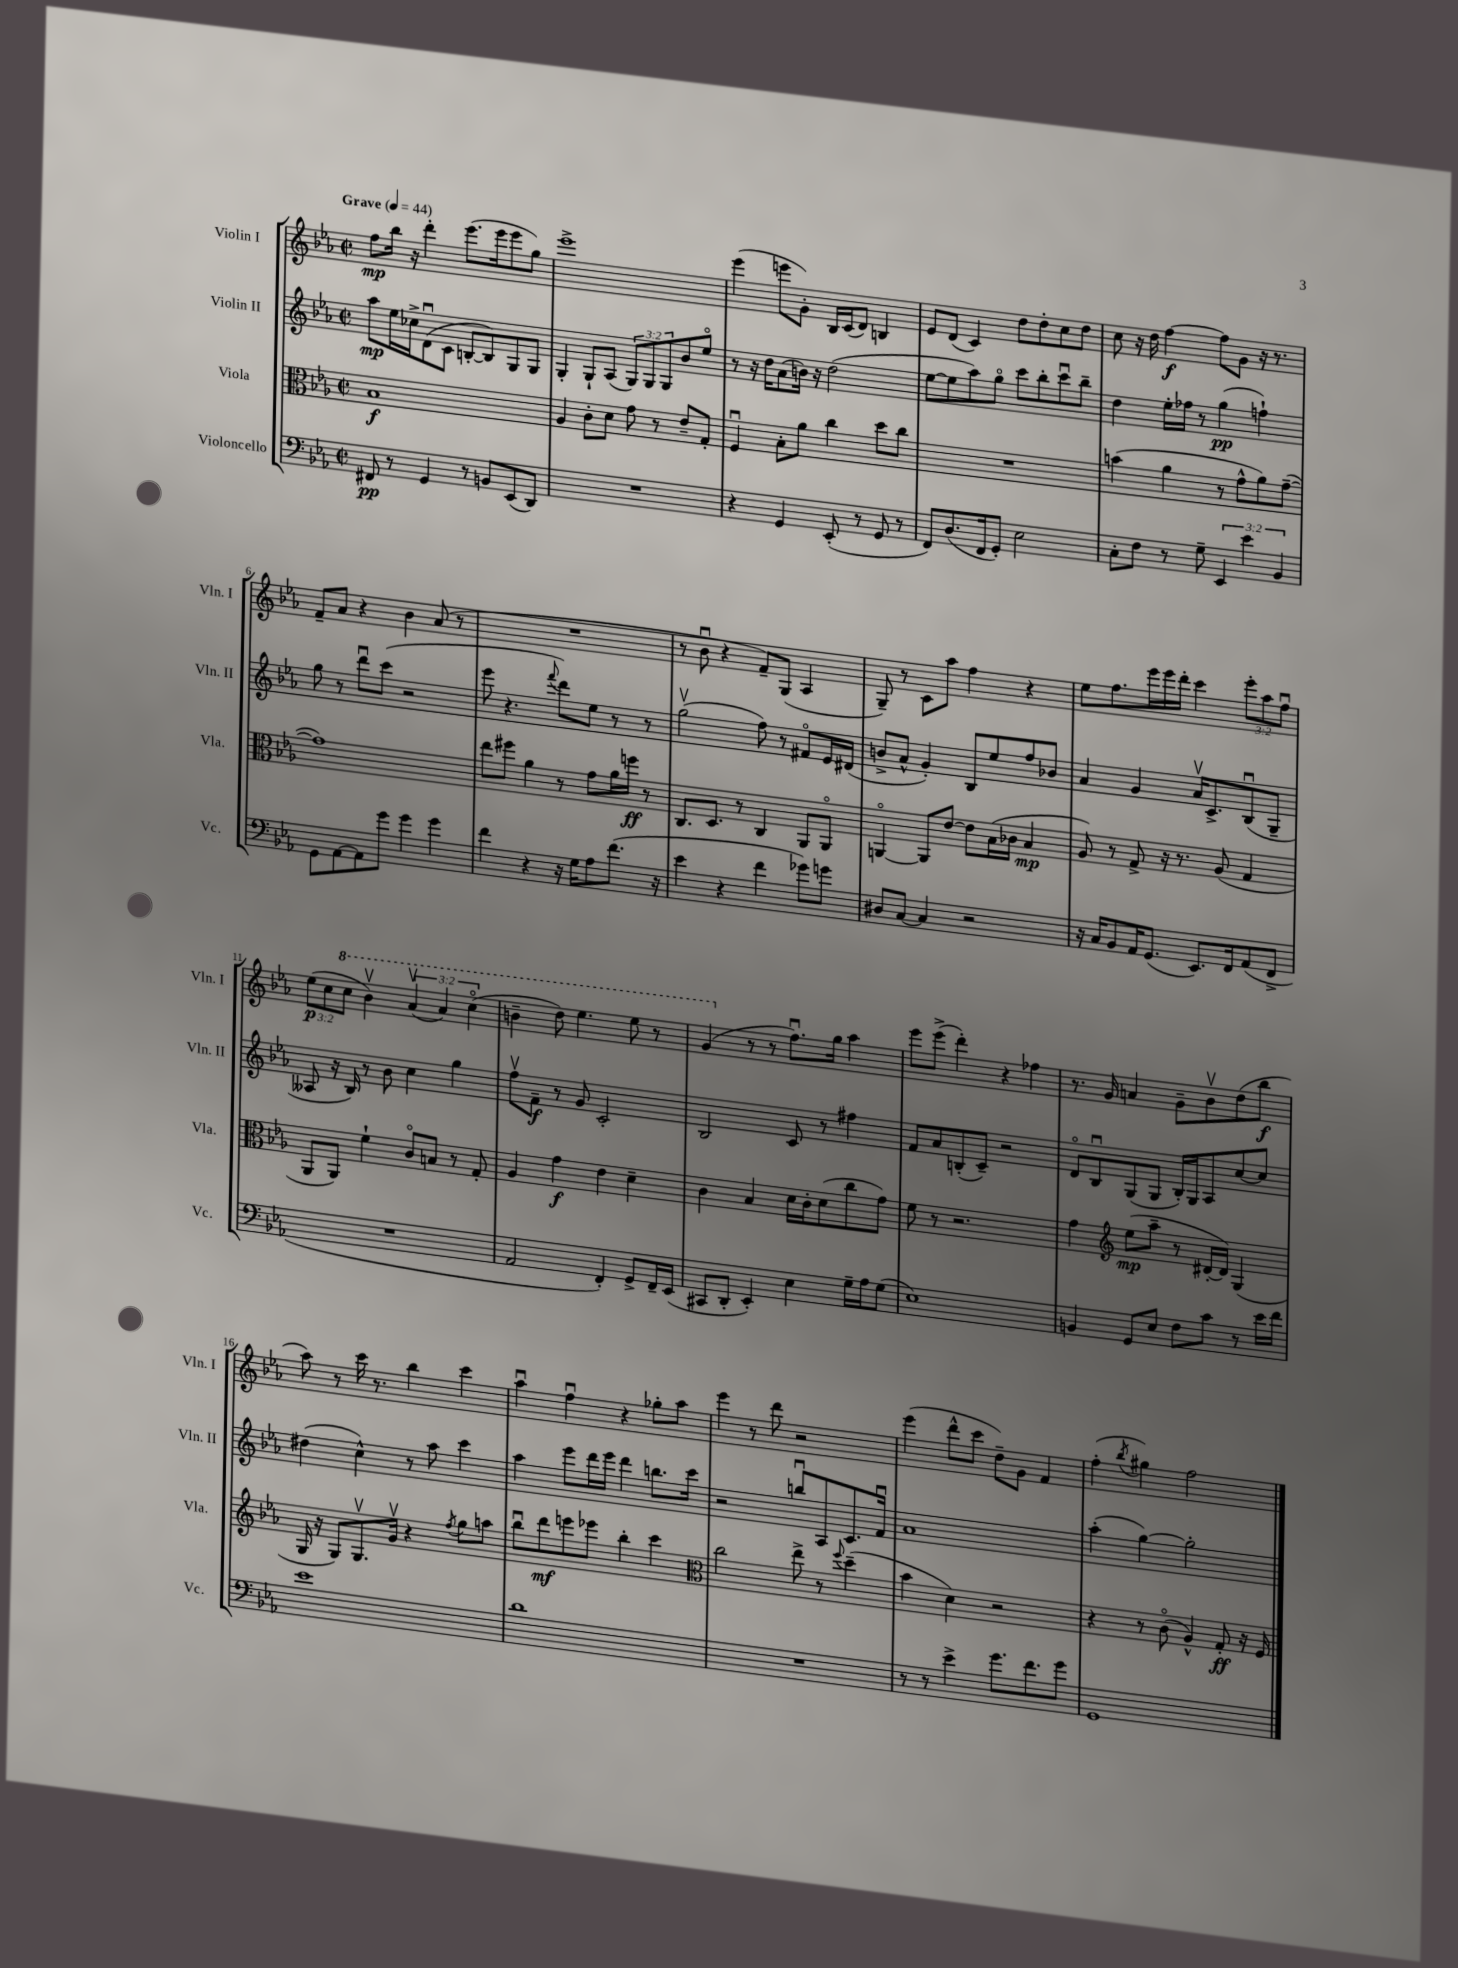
<<
\new StaffGroup <<
\new Staff = "s0" \with { instrumentName = "Violin I" shortInstrumentName = "Vln. I" } {
    \clef treble \key ees \major \defaultTimeSignature \time 2/2 \override Staff.TupletNumber.text = #tuplet-number::calc-fraction-text \tempo "Grave" 4 = 44
    f''8\mp bes''16 r16 d'''4-. ees'''8.( ees'''16 ees'''8 g''8) |
    ees'''1-> |
    ees'''4( e'''8 g'8-.) bes16 c'16( d'8) b4 |
    ees'8 d'8( c'4) d''8 d''8-. c''8 d''8 |
    c''8 r16 d''16 f''4~\f f''8 g'8 r16 r8. |
    f'8-- aes'8 r4 bes'4 aes'8( r8 |
    R1 |
    r8 bes'8\downbow r4 f'8--) g8( aes4 |
    g8--) r8 c'8 aes''8 f''4 r4 |
    ees''8 f''8. ees'''16 ees'''16 d'''16-. c'''4 \tuplet 3/2 { ees'''8-. aes''8 f''8\downbow } |
    \tuplet 3/2 { ees''8\p( c''8 \ottava #1 c'''8 } bes''4\upbow) \tuplet 3/2 { aes''4\upbow( aes''4) c'''4\flageolet( } |
    b''4-- d'''8) ees'''4. ees'''8 r8 |
    g''4( \ottava #0 r8 r8 f''8.\downbow) g''16 aes''4 |
    ees'''8 ees'''8->( d'''4-.) r4 fes''4 |
    r8. g'16 a'4 g'8-- bes'8\upbow d''8( bes''8\f |
    aes''8) r8 c'''16 r8. bes''4 c'''4 |
    aes''4\downbow f''4\downbow r4 ges''8-. aes''8 |
    ees'''4 r8 d'''8 r2 |
    ees'''4( d'''8-^ c'''8 d''8--) g'8 f'4 |
    f''4-.( \acciaccatura { bes''8 } gis''4) f''2 \bar "|." |
}
\new Staff = "s1" \with { instrumentName = "Violin II" shortInstrumentName = "Vln. II" } {
    \clef treble \key ees \major \defaultTimeSignature \time 2/2 \override Staff.TupletNumber.text = #tuplet-number::calc-fraction-text
    aes''8\mp ees''16 ces''16-> d'8\downbow( c'8 b8~-. b8) g8 g8 |
    g4-. g8-! aes8( \tuplet 3/2 { g8) g8 g8 } bes'8 ees''8\flageolet |
    r8 r16 d''16 aes'8( b'16) r16 d''2( |
    ees''8~ ees''8 aes''8) g''8\flageolet c'''8 bes''8-. c'''8\downbow bes''8-- |
    d''4 ees''16-. fes''16 r8 g''4\pp( f''4-!) |
    g''8 r8 d'''8\downbow c'''8( r2 |
    ees'''8 r4. \appoggiatura { f'''8 } d'''8) ees''8 r8 r8 |
    g''2\upbow( f''8) r8 fis'8\flageolet ees'16 dis'16( |
    b'8-> aes'8-^ g'4-.) bes8 ees''8 f''8 bes'8 |
    aes'4 g'4 aes'16\upbow c'8.-> bes8\downbow( g8-- |
    aeses8 r16 bes16) r8 bes'8 c''4 g''4 |
    f''8\upbow f'8--\f r8 g'8 c'2-. |
    bes2 c'8 r8 fis''4 |
    f'8 aes'8 b8-.( c'8--) r2 |
    d'8\flageolet bes8\downbow g8( g8 bes16-.) g16 aes8 c''8~ c''8 |
    dis''4( c''4-^) r8 aes''8 c'''4 |
    aes''4 ees'''8 d'''16 ees'''16 d'''4 b''8. c'''16 |
    r2 b''8\downbow aes8 c'8. f'16\downbow |
    aes'1 |
    aes''4-.( g''4~) g''2-. \bar "|." |
}
\new Staff = "s2" \with { instrumentName = "Viola" shortInstrumentName = "Vla." } {
    \clef alto \key ees \major \defaultTimeSignature \time 2/2
    bes1\f |
    aes4 c'8-. d'8 g'8 r8 ees'8-- g8-. |
    f4\downbow bes8-. aes'8 c''4 d''8 c''8 |
    R1 |
    b'4( aes'4 r8 g'8-^ aes'8) g'8~--( |
    g'1) |
    ees''8 fis''8 aes'4 r8 g'8 aes'16 f''16\ff r8 |
    c8. d8. r8 c4 aes,8 aes,8\flageolet |
    a,4~\flageolet a,8 ees'8~ ees'8 bes16( ces'16 bes4\mp |
    aes8) r8 g8-> r16 r8. aes8( g4 |
    aes,8 aes,8) f'4-! c'8\flageolet b8 r8 g8-. |
    aes4 g'4\f ees'4 d'4-- |
    c'4 bes4 d'16 c'16-. d'8( c''8 g'8) |
    f'8 r8 r2. |
    g'4 \clef treble ees''8\mp( aes''8-- r8 dis'16~-. dis'16) g4( |
    g16 r16 g8) g8.\upbow g'16\upbow r4 \acciaccatura { f''8 } g''8 a''8 |
    bes''8\downbow d'''8\mf e'''8 ees'''8 bes''4-. c'''4 |
    \clef alto c''2 ees''8-> r8 \appoggiatura { f''8 } d''4--( |
    bes'4 d'4) r2 |
    r4 r8 c'8\flageolet( aes4-^) g8-.\ff r16 f16 \bar "|." |
}
\new Staff = "s3" \with { instrumentName = "Violoncello" shortInstrumentName = "Vc." } {
    \clef bass \key ees \major \defaultTimeSignature \time 2/2 \override Staff.TupletNumber.text = #tuplet-number::calc-fraction-text
    fis,8\pp r8 g,4 r8 b,8 ees,8( d,8) |
    R1 |
    r4 g,4 ees,8-.( r8 g,8 r8 |
    f,8) d8.( f,16 g,8-.) ees2 |
    c8-. f8 r8 g8-- \tuplet 3/2 { ees,4 ees'4 bes,4 } |
    g,8 aes,8~ aes,8 g'8 g'4 g'4 |
    f'4 r4 r16 g16 aes8 f'8.( r16 |
    ees'4 r4 f'4 ges'8) g'8 |
    dis8 c8~ c4 r2 |
    r16 c16 bes,8 aes,16 g,8.( ees,8.) f,16 aes,8( f,8-> |
    R1 |
    aes,2 f,4-.) g,8-> f,16-- ees,16( |
    cis,8 d,8-. ees,4-.) ees4 g16-- aes16 g8( |
    ees1) |
    b,4 g,8 ees8 f8 c'8 r8 ees'16 f'16 |
    ees'1 |
    d'1 |
    R1 |
    r8 r8 ees'4-> g'8. f'8. g'8 |
    g,1 \bar "|." |
}
>>
>>
